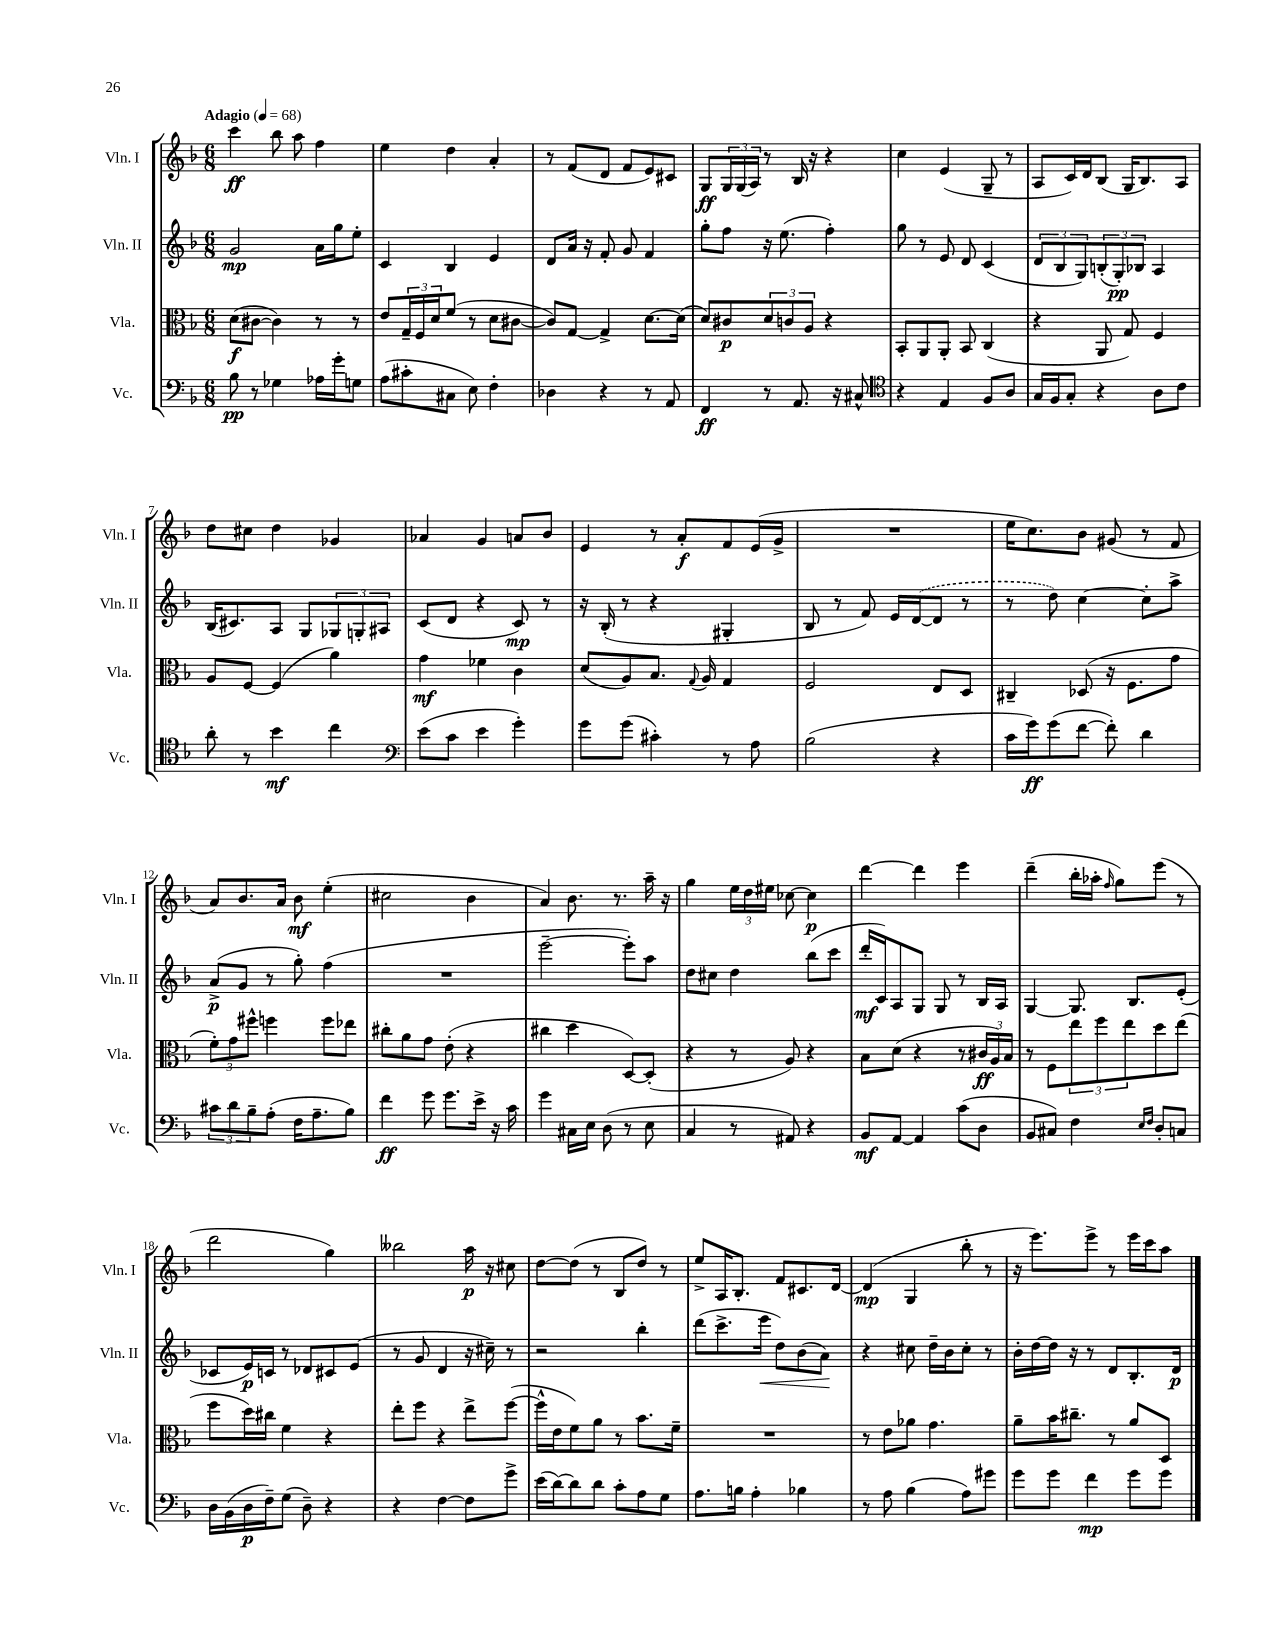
<<
\new StaffGroup <<
\new Staff = "s0" \with { instrumentName = "Vln. I" shortInstrumentName = "Vln. I" } {
    \clef treble \key f \major \numericTimeSignature \time 6/8 \tempo "Adagio" 4 = 68
    c'''4\ff bes''8 a''8 f''4 |
    e''4 d''4 a'4-. |
    r8 f'8( d'8 f'8 e'8) cis'8 |
    g8\ff \tuplet 3/2 { g16 g16( a16) } r8 bes16 r16 r4 |
    c''4 e'4( g8-- r8 |
    a8 c'16) d'16 bes8( g16 bes8.) a8 |
    d''8 cis''8 d''4 ges'4 |
    aes'4 g'4 a'8 bes'8 |
    e'4 r8 a'8-.\f f'8 e'16( g'16-> |
    R2. |
    e''16 c''8.) bes'8 gis'8( r8 f'8 |
    a'8) bes'8. a'16 bes'8\mf e''4-.( |
    cis''2 bes'4 |
    a'4) bes'8. r8. a''16-- r16 |
    g''4 \tuplet 3/2 { e''16 d''16 eis''16 } ces''8~ ces''4\p |
    d'''4~ d'''4 e'''4 |
    d'''4--( bes''16-. aes''16-. \grace { f''16 } g''8) e'''8( r8 |
    d'''2 g''4) |
    beses''2 a''16\p r16 cis''8 |
    d''8~ d''8( r8 bes8 d''8) r8 |
    e''8-> a16 bes8.-. f'8 cis'8. d'16~ |
    d'4\mp( g4 bes''8-. r8 |
    r16 e'''8.) e'''8-> r8 e'''16 c'''16 a''8 \bar "|." |
}
\new Staff = "s1" \with { instrumentName = "Vln. II" shortInstrumentName = "Vln. II" } {
    \clef treble \key f \major \numericTimeSignature \time 6/8
    g'2\mp a'16 g''16 e''8-. |
    c'4 bes4 e'4 |
    d'8 a'16 r16 f'8-. g'8 f'4 |
    g''8-. f''8 r16 e''8.( f''4-.) |
    g''8 r8 e'8 d'8 c'4( |
    \tuplet 3/2 { d'8 bes8 g8) } \tuplet 3/2 { b8-.( g8-.\pp) bes8 } a4 |
    bes16( cis'8.) a8 g8 \tuplet 3/2 { ges8 g8-. ais8 } |
    c'8( d'8 r4 c'8\mp) r8 |
    r16 bes16-.( r8 r4 gis4-. |
    bes8 r8 f'8) e'16 \once \slurDashed d'16~( d'8 r8 |
    r8 d''8) c''4~ c''8-. a''8-> |
    a'8->\p( g'8 r8 g''8-.) f''4( |
    R2. |
    e'''2~-- e'''8-.) a''8 |
    d''8 cis''8 d''4 bes''8( c'''8 |
    d'''16-.\mf c'16) a8 g8 g8 r8 bes16 a16 |
    g4~ g8. bes8. e'8-.( |
    ces'8 e'16\p) c'16 r8 des'8 cis'8 e'8( |
    r8 g'8 d'4 r16 cis''16--) r8 |
    r2 bes''4-. |
    d'''8( c'''8.-> e'''16\< d''8) bes'8( a'8\!) |
    r4 cis''8 d''16-- bes'16 cis''8-. r8 |
    bes'16-. d''16~ d''16 r16 r8 d'8 bes8.-. d'16\p \bar "|." |
}
\new Staff = "s2" \with { instrumentName = "Vla." shortInstrumentName = "Vla." } {
    \clef alto \key f \major \numericTimeSignature \time 6/8
    d'8\f( cis'8~ cis'4) r8 r8 |
    e'8 \tuplet 3/2 { g16-- f16 d'16 } f'8( r8 d'8 cis'8~ |
    cis'8) g8~ g4-> d'8.~ d'16( |
    d'8) cis'8\p \tuplet 3/2 { d'8 c'8 a8 } r4 |
    bes,8-. a,8 a,8-. bes,8 c4( |
    r4 a,8 g8) f4 |
    a8 f8~ f4( a'4) |
    g'4\mf fes'4 c'4 |
    d'8( a8) bes8. \appoggiatura { g8 } a16 g4 |
    f2 e8 d8 |
    cis4-- des8( r16 f8. g'8 |
    \tuplet 3/2 { f'8-.) g'8 fis''8-^ } f''4 f''8 ees''8 |
    cis''8-. a'8 g'8 e'8-.( r4 |
    cis''4 d''4 d8~) d8-.( |
    r4 r8 a8) r4 |
    bes8 d'8( r4 r8 \tuplet 3/2 { cis'16\ff a16) bes16 } |
    r8 f8 \tuplet 3/2 { e''8 f''8 e''8 } d''8 e''8( |
    f''8 d''16) cis''16 f'4 r4 |
    e''8-. f''8 r4 e''8-> f''8~( |
    f''16-^ e'16 f'8) a'8 r8 bes'8. f'16-- |
    R2. |
    r8 e'8 aes'8 g'4. |
    a'8-- bes'16 cis''8.-- r8 a'8 d8 \bar "|." |
}
\new Staff = "s3" \with { instrumentName = "Vc." shortInstrumentName = "Vc." } {
    \clef bass \key f \major \numericTimeSignature \time 6/8
    bes8\pp r8 ges4 aes16 g'16-. g8 |
    a8( cis'8-. cis8 e8) f4-. |
    des4 r4 r8 a,8 |
    f,4\ff r8 a,8. r16 cis8-^ |
    \clef tenor r4 e4 f8 a8 |
    g16 f16 g8-. r4 a8 c'8 |
    a'8-. r8 bes'4\mf c''4 |
    \clef bass e'8( c'8 e'4 g'4-.) |
    g'8 g'8( cis'4-.) r8 a8 |
    bes2( r4 |
    c'16 g'16\ff) g'8( f'8~ f'8-.) d'4 |
    \tuplet 3/2 { cis'8 d'8 bes8-- } a8-.( f16 a8.-- bes8) |
    f'4\ff g'8 g'8. e'16-> r16 c'16 |
    g'4 cis16 e16 d8( r8 e8 |
    c4 r8 ais,8) r4 |
    bes,8\mf a,8~ a,4 c'8( d8 |
    bes,8 cis8) f4 \grace { e16 f16 } d8-. c8 |
    d16 bes,16( d16\p f16--) g8( d8--) r4 |
    r4 f4~ f8 g'8-> |
    e'16( d'16~) d'8 d'8 c'8-. a8 g8 |
    a8. b16 a4-. bes4 |
    r8 a8 bes4( a8) gis'8 |
    g'8 g'8 f'4\mp g'8 g'8 \bar "|." |
}
>>
>>
